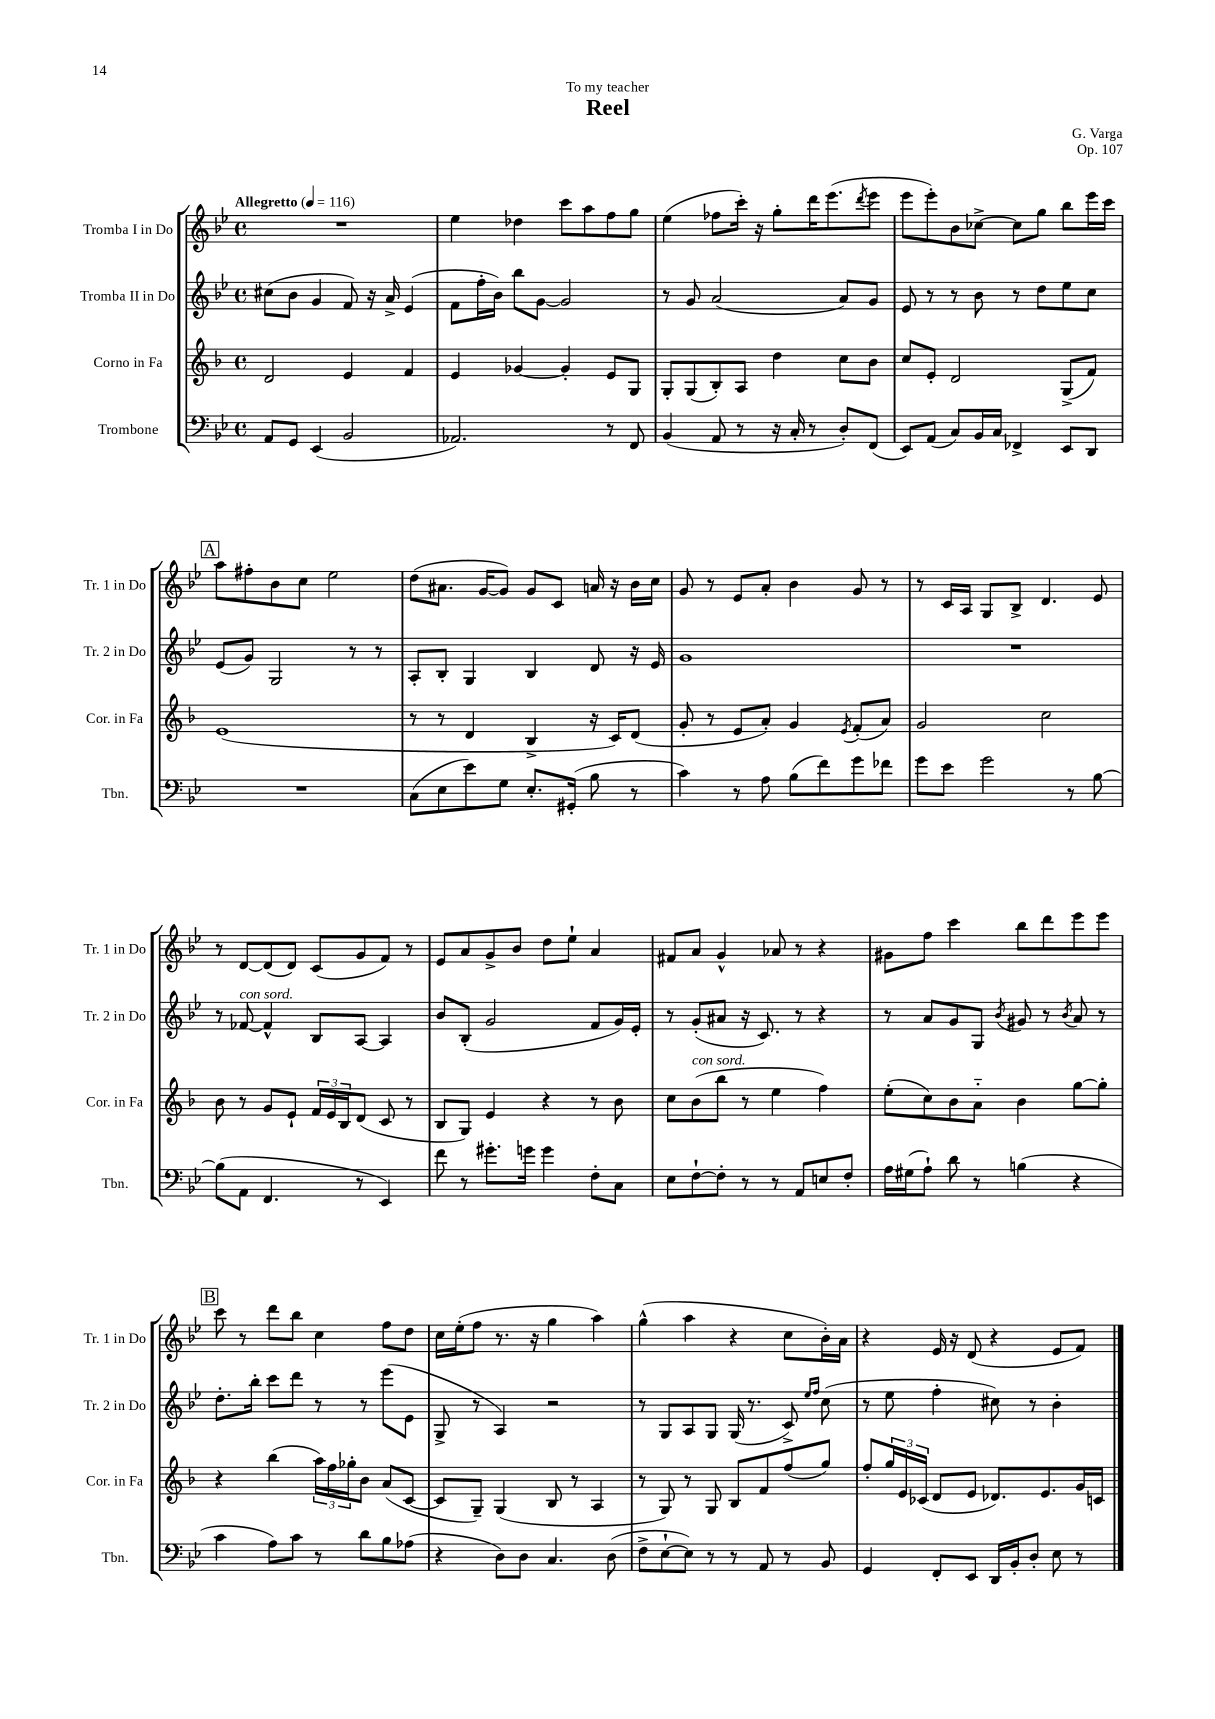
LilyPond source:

\header { title = "Reel" composer = "G. Varga" dedication = "To my teacher" opus = "Op. 107" }
<<
\new StaffGroup <<
\new Staff = "s0" \with { instrumentName = "Tromba I in Do" shortInstrumentName = "Tr. 1 in Do" } {
    \clef treble \key bes \major \defaultTimeSignature \time 4/4 \tempo "Allegretto" 4 = 116
    R1 |
    ees''4 des''4 c'''8 a''8 f''8 g''8 |
    ees''4( fes''8 c'''16-.) r16 g''8-. d'''16 ees'''8.( \acciaccatura { d'''8 } ees'''8 |
    ees'''8 ees'''8-.) bes'8 ces''8~-> ces''8 g''8 bes''8 ees'''16 c'''16 |
    \mark \markup { \box "A" } a''8 fis''8-. bes'8 c''8 ees''2 |
    d''8( ais'8. g'16~ g'8) g'8 c'8 a'16 r16 bes'16 c''16 |
    g'8 r8 ees'8 a'8-. bes'4 g'8 r8 |
    r8 c'16 a16 g8 bes8-> d'4. ees'8 |
    r8 d'8~ d'8( d'8) c'8( g'8 f'8) r8 |
    ees'8 a'8 g'8-> bes'8 d''8 ees''8-! a'4 |
    fis'8 a'8 g'4-^ aes'8 r8 r4 |
    gis'8 f''8 c'''4 bes''8 d'''8 ees'''8 ees'''8 |
    \mark \markup { \box "B" } c'''8 r8 d'''8 bes''8 c''4 f''8 d''8 |
    c''16 ees''16-.( f''8 r8. r16 g''4 a''4) |
    g''4-^( a''4 r4 c''8 bes'16-.) a'16 |
    r4 ees'16 r16 d'8( r4 ees'8 f'8) \bar "|." |
}
\new Staff = "s1" \with { instrumentName = "Tromba II in Do" shortInstrumentName = "Tr. 2 in Do" } {
    \clef treble \key bes \major \defaultTimeSignature \time 4/4
    cis''8( bes'8 g'4 f'8) r16 a'16-> ees'4( |
    f'8 f''16-. bes'16) bes''8 g'8~ g'2 |
    r8 g'8 a'2( a'8) g'8 |
    ees'8 r8 r8 bes'8 r8 d''8 ees''8 c''8 |
    \mark \markup { \box "A" } ees'8( g'8) g2 r8 r8 |
    a8-. bes8-. g4 bes4 d'8 r16 ees'16 |
    g'1 |
    R1 |
    r8 fes'8~^\markup { \italic "con sord." } fes'4-^ bes8 a8~ a4 |
    bes'8 bes8-.( g'2 f'8 g'16) ees'16-. |
    r8 g'8-.( ais'8 r16 c'8.) r8 r4 |
    r8 a'8 g'8 g8 \acciaccatura { bes'8 } gis'8 r8 \acciaccatura { bes'8 } a'8 r8 |
    \mark \markup { \box "B" } d''8.-. bes''16-. c'''8 d'''8 r8 r8 ees'''8( ees'8 |
    g8-> r8 a4) r2 |
    r8 g8 a8 g8 g16( r8. c'8->) \grace { ees''16 f''16 } c''8( |
    r8 ees''8 f''4-. cis''8) r8 bes'4-. \bar "|." |
}
\new Staff = "s2" \with { instrumentName = "Corno in Fa" shortInstrumentName = "Cor. in Fa" } {
    \clef treble \key f \major \defaultTimeSignature \time 4/4
    d'2 e'4 f'4 |
    e'4 ges'4~ ges'4-. e'8 g8 |
    g8-. g8( bes8-.) a8 d''4 c''8 bes'8 |
    c''8 e'8-. d'2 g8->( f'8) |
    \mark \markup { \box "A" } e'1( |
    r8 r8 d'4 bes4-> r16 c'16) d'8( |
    g'8-. r8 e'8 a'8-.) g'4 \acciaccatura { e'8 } f'8-.( a'8) |
    g'2 c''2 |
    bes'8 r8 g'8 e'8-! \tuplet 3/2 { f'16 e'16 bes16 } d'8( c'8 r8 |
    bes8 g8) e'4 r4 r8 bes'8 |
    c''8 bes'8^\markup { \italic "con sord." }( bes''8 r8 e''4 f''4) |
    e''8-.( c''8) bes'8 a'8-_ bes'4 g''8~ g''8-. |
    \mark \markup { \box "B" } r4 bes''4( \tuplet 3/2 { a''16) f''16 ges''16-. } bes'8 a'8( c'8~ |
    c'8 g8--) g4( bes8 r8 a4 |
    r8 g8) r8 g8 bes8 f'8 f''8( g''8) |
    f''8-. \tuplet 3/2 { g''16 e'16 ces'16( } d'8 e'8 des'8.) e'8. g'16 c'16 \bar "|." |
}
\new Staff = "s3" \with { instrumentName = "Trombone" shortInstrumentName = "Tbn." } {
    \clef bass \key bes \major \defaultTimeSignature \time 4/4
    a,8 g,8 ees,4( bes,2 |
    aes,2.) r8 f,8 |
    bes,4( a,8 r8 r16 c16-. r8 d8-.) f,8( |
    ees,8) a,8( c8) bes,16 c16 fes,4-> ees,8 d,8 |
    \mark \markup { \box "A" } R1 |
    c8( ees8 ees'8) g8 ees8.-. gis,16-.( bes8 r8 |
    c'4) r8 a8 bes8( f'8) g'8 fes'8 |
    g'8 ees'8 g'2 r8 bes8~ |
    bes8( a,8 f,4. r8 ees,4) |
    f'8 r8 gis'8.-. g'16 g'4 f8-. c8 |
    ees8 f8~-! f8-. r8 r8 a,8 e8 f8-. |
    a16 gis16( a8-!) d'8 r8 b4( r4 |
    \mark \markup { \box "B" } c'4 a8) c'8 r8 d'8 bes8 aes8( |
    r4 d8) d8 c4. d8( |
    f8-> ees8~-! ees8) r8 r8 a,8 r8 bes,8 |
    g,4 f,8-. ees,8 d,16 bes,16-. d8-. ees8 r8 \bar "|." |
}
>>
>>
\layout { \context { \Score \remove "Bar_number_engraver" } }
